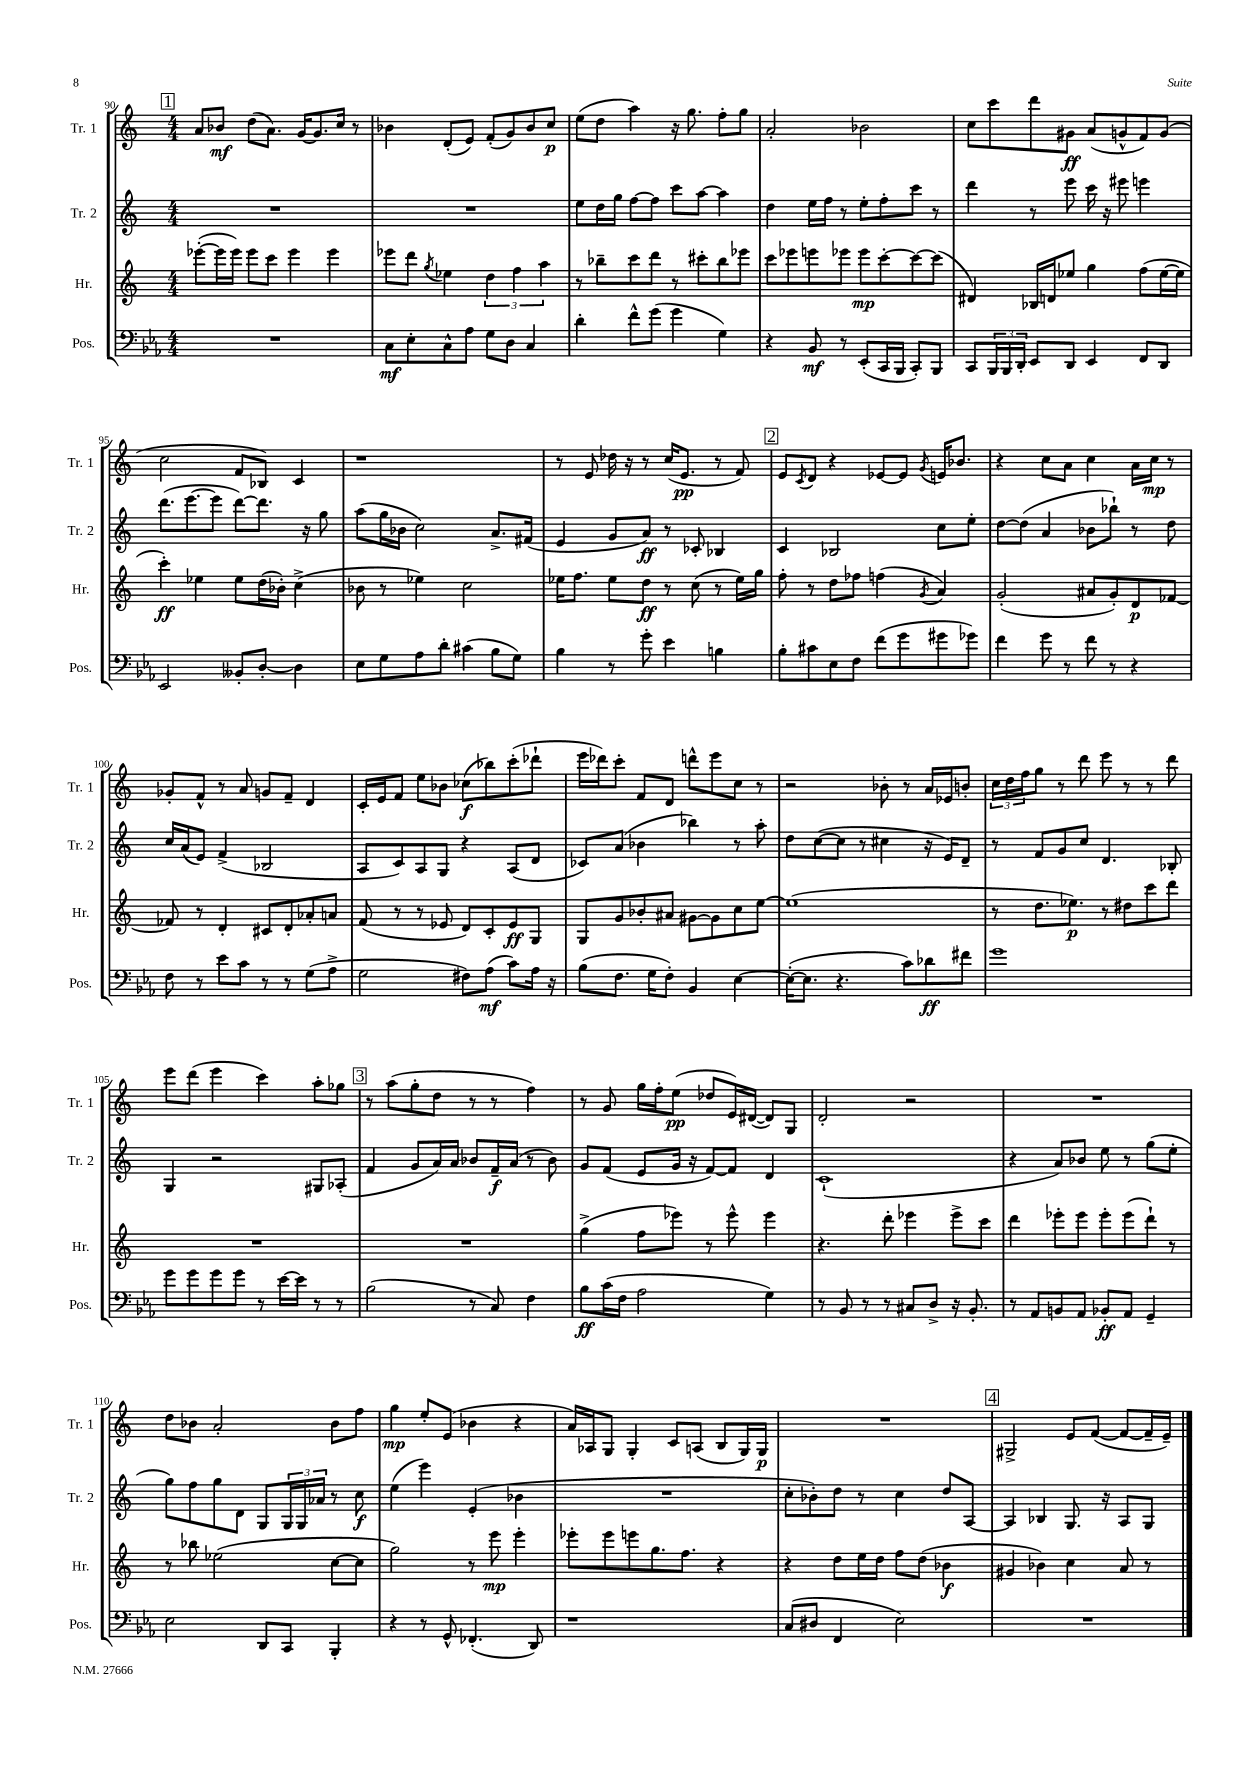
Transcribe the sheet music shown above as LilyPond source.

<<
\new StaffGroup <<
\new Staff = "s0" \with { instrumentName = "Tr. 1" shortInstrumentName = "Tr. 1" } {
    \clef treble \key c \major \numericTimeSignature \time 4/4
    \mark \markup { \box "1" } a'8 bes'8\mf d''8( a'8.) g'16~ g'8. c''16 r8 |
    bes'4 d'8-.( e'8) f'8-.( g'8) bes'8 c''8\p |
    e''8( d''8 a''4) r16 g''8. f''8-. g''8 |
    a'2-. bes'2 |
    c''8 c'''8 d'''8 gis'8\ff a'8( g'8-^ f'8) g'8( |
    c''2 f'8 bes8) c'4 |
    r1 |
    r8 e'8 des''16 r16 r8 c''16( e'8.\pp r8 f'8) |
    \mark \markup { \box "2" } e'8 \acciaccatura { c'8 } d'8 r4 ees'8~ ees'8 \acciaccatura { g'8 } e'16 bes'8. |
    r4 c''8 a'8 c''4 a'16 c''16\mp r8 |
    ges'8-. f'8-^ r8 a'8 g'8 f'8-- d'4 |
    c'16-. e'16 f'8 e''8 bes'8 ces''8\f( bes''8) c'''8-.( des'''8-! |
    e'''16 des'''16) c'''8-. f'8 d'8 d'''8-^ e'''8 c''8 r8 |
    r2 bes'8-. r8 a'16 ees'16 b'8-. |
    \tuplet 3/2 { c''16 d''16 f''16 } g''8 r8 d'''8 e'''8 r8 r8 d'''8 |
    e'''8 d'''8( e'''4 c'''4) a''8-. ges''8 |
    \mark \markup { \box "3" } r8 a''8( g''8-. d''8 r8 r8 f''4) |
    r8 g'8 g''16 f''16-. e''8\pp( des''8 e'16) dis'16~( dis'8) g8 |
    d'2-. r2 |
    R1 |
    d''8 bes'8 a'2-. bes'8 f''8 |
    g''4\mp e''8-. e'8( bes'4 r4 |
    a'16) aes16 g8 g4-. c'8 a8( b8 g16) g16\p |
    R1 |
    \mark \markup { \box "4" } gis2-> e'8 f'8~( f'8~ f'16-- e'16--) \bar "|." |
}
\new Staff = "s1" \with { instrumentName = "Tr. 2" shortInstrumentName = "Tr. 2" } {
    \clef treble \key c \major \numericTimeSignature \time 4/4
    \mark \markup { \box "1" } R1 |
    R1 |
    e''8 d''16 g''16 f''8~ f''8 c'''8 a''8~ a''4 |
    d''4 e''16 f''16 r8 e''8-. f''8-. c'''8 r8 |
    d'''4 r8 e'''8 c'''16 r16 eis'''8 e'''4 |
    d'''8.( e'''8.~ e'''8 d'''8~) d'''8. r16 g''8 |
    a''8( g''16 bes'16 c''2) a'8.-> fis'16( |
    e'4 g'8 a'8\ff) r8 ces'8-. bes4 |
    \mark \markup { \box "2" } c'4 bes2 c''8 e''8-. |
    d''8~ d''8( a'4 bes'8 bes''8-!) r8 d''8 |
    c''16 a'16( e'8) f'4->( bes2 |
    a8 c'8) a8 g8 r4 a8( d'8 |
    ces'8) a'8( bes'4 bes''4) r8 a''8-. |
    d''8 c''8~( c''8 r8 cis''4 r16 e'16) d'8-- |
    r8 f'8 g'8 c''8 d'4. bes8-. |
    g4 r2 gis8 aes8-.( |
    \mark \markup { \box "3" } f'4 g'8 a'16) a'16 bes'8 f'16--\f a'16( r8 bes'8) |
    g'8 f'8( e'8 g'16 r16 f'8~) f'8 d'4 |
    c'1-!( |
    r4 a'8) bes'8 e''8 r8 g''8( e''8-. |
    g''8) f''8 g''8 d'8 g8 \tuplet 3/2 { g16 g16 aes'16 } r8 c''8\f |
    e''4( e'''4) e'4-.( bes'4 |
    R1 |
    c''8-. bes'8-.) d''8 r8 c''4 d''8 a8~ |
    \mark \markup { \box "4" } a4 bes4 g8. r16 a8 g8 \bar "|." |
}
\new Staff = "s2" \with { instrumentName = "Hr." shortInstrumentName = "Hr." } {
    \clef treble \key c \major \numericTimeSignature \time 4/4
    \mark \markup { \box "1" } ees'''8~-.( ees'''16 ees'''16) ees'''8 c'''8 ees'''4 ees'''4 |
    ees'''8 d'''8 \acciaccatura { g''8 } ees''4 \tuplet 3/2 { d''4 f''4 a''4 } |
    r8 bes''8-- c'''8 d'''8 r8 cis'''8-. bes''8 ees'''8 |
    c'''8 ees'''8 e'''8 ees'''8 ees'''8\mp c'''8~-. c'''8~ c'''8( |
    dis'4) bes16 d'16 ees''8 g''4 f''8( ees''16~ ees''16 |
    c'''4-.\ff) ees''4 ees''8 d''16( bes'16-.) c''4->( |
    bes'8 r8 ees''4) c''2 |
    ees''16 f''8. ees''8 d''8\ff r8 c''8( r8 ees''16) g''16 |
    \mark \markup { \box "2" } f''8-. r8 d''8 fes''8 f''4( \acciaccatura { g'8 } a'4) |
    g'2-.( ais'8 g'8-.) d'8\p fes'8~ |
    fes'8 r8 d'4-. cis'8 d'8-. aes'8-. a'8 |
    f'8( r8 r8 ees'8 d'8) c'8-. ees'8\ff g8 |
    g8 g'8 bes'8-. ais'8 gis'8~ gis'8 c''8 e''8~ |
    e''1( |
    r8 d''8. ees''8.\p) r8 dis''8 c'''8 d'''8 |
    R1 |
    \mark \markup { \box "3" } R1 |
    g''4->( f''8 ees'''8) r8 ees'''8-^ ees'''4 |
    r4. d'''8-. ees'''4 ees'''8-> c'''8 |
    d'''4 ees'''8-. ees'''8 ees'''8-. ees'''8( d'''8-!) r8 |
    r8 bes''8 ees''2( c''8~ c''8 |
    g''2) r8 e'''8\mp e'''4-. |
    ees'''8-. ees'''8 e'''8 g''8. f''8. r4 |
    r4 d''8 e''16 d''16 f''8 d''8( bes'4\f |
    \mark \markup { \box "4" } gis'4 bes'4) c''4 a'8 r8 \bar "|." |
}
\new Staff = "s3" \with { instrumentName = "Pos." shortInstrumentName = "Pos." } {
    \clef bass \key ees \major \numericTimeSignature \time 4/4
    \mark \markup { \box "1" } R1 |
    c8\mf ees8-. c8-^ aes8 g8 d8 c4 |
    d'4-. f'8-^ g'8( g'4 g4) |
    r4 bes,8\mf r8 ees,8-.( c,16 bes,,16 c,8-.) bes,,8 |
    c,8 \tuplet 3/2 { bes,,16 bes,,16 d,16-. } ees,8 d,8 ees,4 f,8 d,8 |
    ees,2 beses,8-. d8~-. d4 |
    ees8 g8 aes8 d'8-. cis'4( bes8 g8) |
    bes4 r8 g'8-. ees'4 b4 |
    \mark \markup { \box "2" } bes8-. cis'8 ees8 f8 f'8( g'8 gis'8 ges'8) |
    f'4 g'8 r8 f'8 r8 r4 |
    f8 r8 ees'8 c'8 r8 r8 g8( aes8-> |
    g2 fis8) aes8\mf( c'8) aes16 r16 |
    bes8( f8. g16 f8-.) bes,4 ees4~ |
    ees16~-.( ees8. r4. c'8) des'8\ff fis'8 |
    g'1 |
    g'8 g'8 g'8 g'8 r8 ees'16~ ees'16 r8 r8 |
    \mark \markup { \box "3" } bes2( r8 c8) f4 |
    bes8\ff c'16( f16 aes2 g4) |
    r8 bes,8 r8 r8 cis8 d8-> r16 bes,8.-. |
    r8 aes,8 b,8 aes,8 bes,8-.\ff aes,8 g,4-- |
    ees2 d,8 c,8 bes,,4-. |
    r4 r8 g,8-^ fes,4.-.( d,8) |
    r1 |
    c8( dis8 f,4 ees2) |
    \mark \markup { \box "4" } R1 \bar "|." |
}
>>
>>
\layout { \context { \Score currentBarNumber = #90 } }
